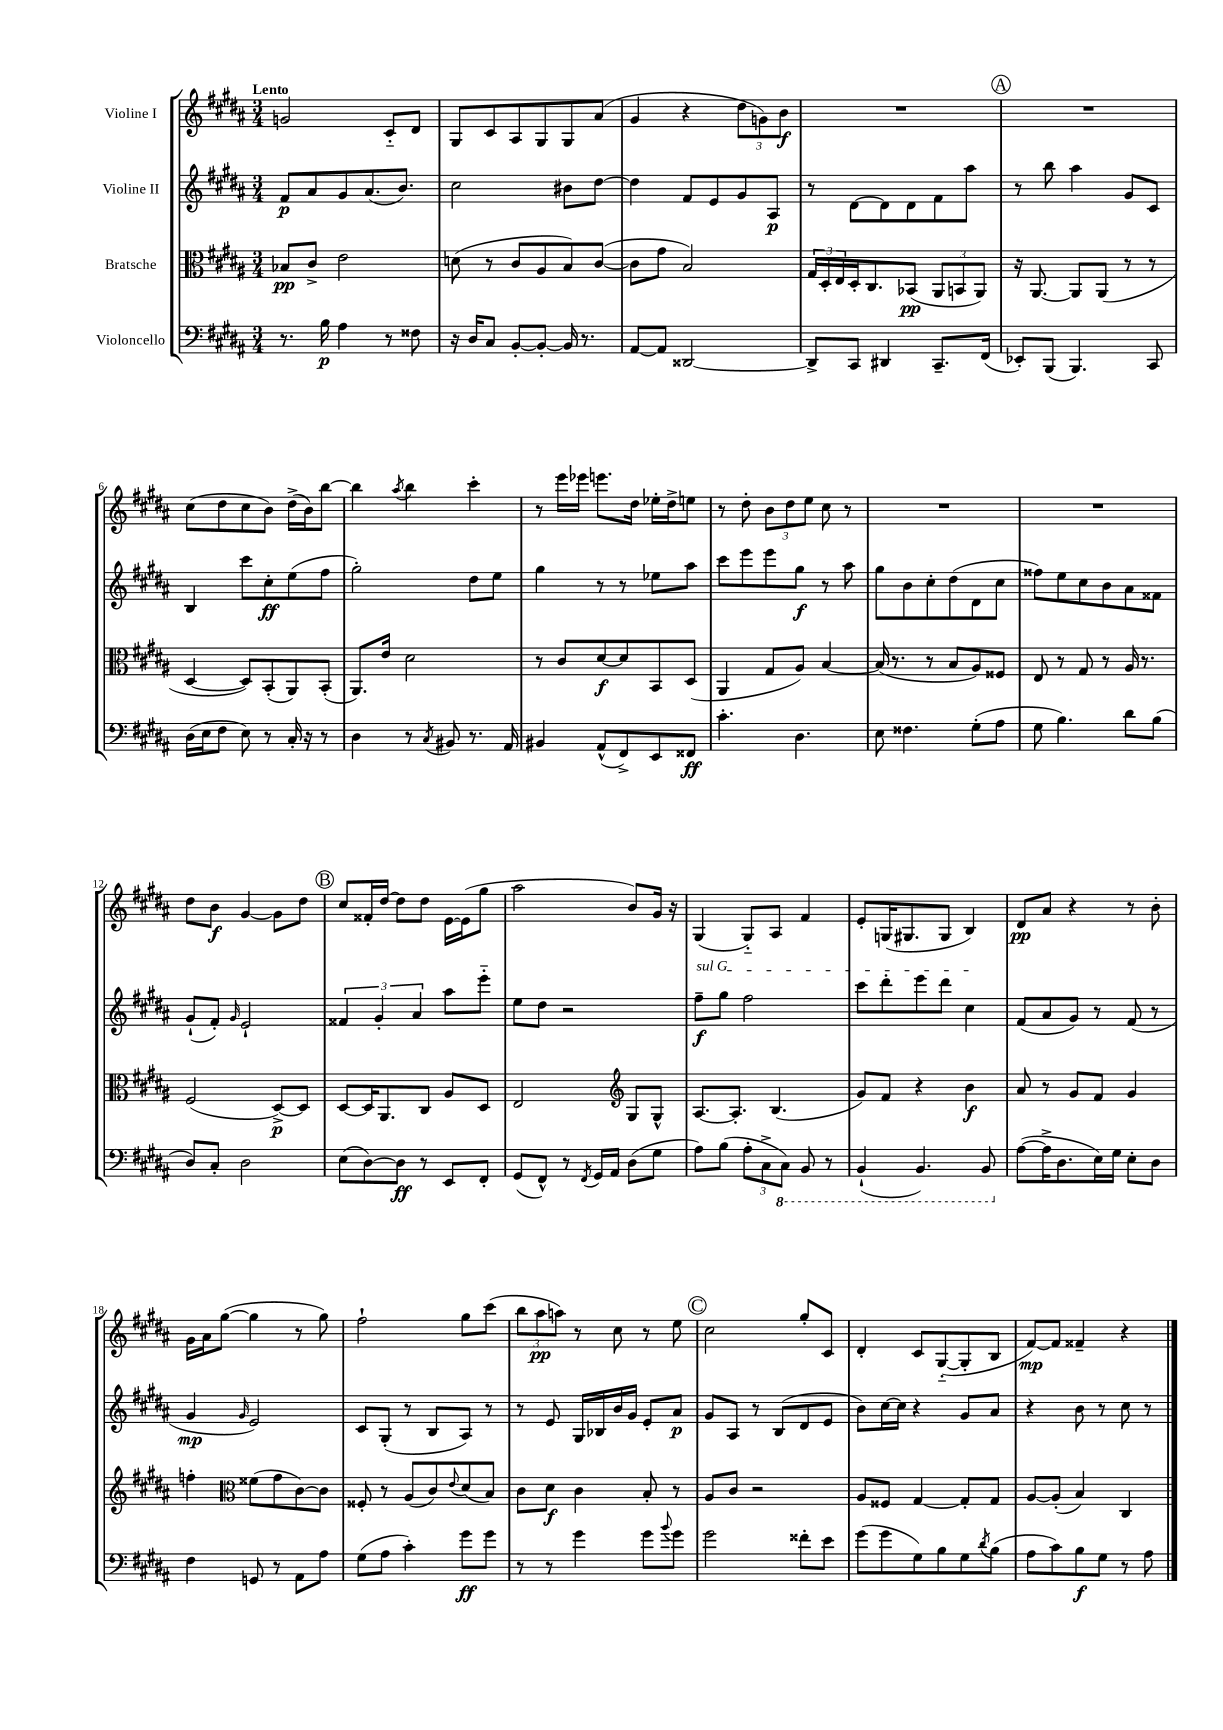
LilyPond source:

<<
\new StaffGroup <<
\new Staff = "s0" \with { instrumentName = "Violine I" } {
    \clef treble \key b \major \numericTimeSignature \time 3/4 \tempo "Lento"
    g'2 cis'8-_ dis'8 |
    gis8 cis'8 ais8 gis8 gis8 ais'8( |
    gis'4 r4 \tuplet 3/2 { dis''8 g'8) b'8\f } |
    R2. |
    \mark \markup { \circle "A" } R2. |
    cis''8( dis''8 cis''8 b'8) dis''16->( b'16) b''8~ |
    b''4 \acciaccatura { ais''8 } b''4 cis'''4-. |
    r8 e'''16 ees'''16 e'''8. dis''16 ees''16-. dis''16-> e''8 |
    r8 dis''8-. \tuplet 3/2 { b'8 dis''8 e''8 } cis''8 r8 |
    R2. |
    R2. |
    dis''8 b'8\f gis'4~ gis'8 dis''8 |
    \mark \markup { \circle "B" } cis''8 fisis'16-. dis''16~ dis''8 dis''8 e'16~ e'16( gis''8 |
    ais''2 b'8) gis'16 r16 |
    gis4( gis8-_) ais8 fis'4 |
    e'8-. g16( gis8. gis8 b4) |
    dis'8\pp ais'8 r4 r8 b'8-. |
    gis'16 ais'16 gis''8~( gis''4 r8 gis''8) |
    fis''2-! gis''8 cis'''8( |
    \tuplet 3/2 { b''8 ais''8\pp a''8) } r8 cis''8 r8 e''8 |
    \mark \markup { \circle "C" } cis''2 gis''8-. cis'8 |
    dis'4-. cis'8 gis8~-_( gis8-. b8 |
    fis'8~\mp) fis'8 fisis'4-- r4 \bar "|." |
}
\new Staff = "s1" \with { instrumentName = "Violine II" } {
    \clef treble \key b \major \numericTimeSignature \time 3/4
    fis'8\p ais'8 gis'8 ais'8.( b'8.) |
    cis''2 bis'8 dis''8~ |
    dis''4 fis'8 e'8 gis'8 ais8\p |
    r8 dis'8~ dis'8 dis'8 fis'8 ais''8 |
    \mark \markup { \circle "A" } r8 b''8 ais''4 gis'8 cis'8 |
    b4 cis'''8 cis''8-.\ff e''8( fis''8 |
    gis''2-.) dis''8 e''8 |
    gis''4 r8 r8 ees''8 ais''8 |
    cis'''8 e'''8 e'''8 gis''8\f r8 ais''8 |
    gis''8 b'8 cis''8-. dis''8( dis'8 cis''8 |
    fisis''8) e''8 cis''8 b'8 ais'8 fisis'8 |
    gis'8-!( fis'8-.) \grace { gis'16 } e'2-! |
    \mark \markup { \circle "B" } \tuplet 3/2 { fisis'4 gis'4-. ais'4 } ais''8 e'''8-_ |
    e''8 dis''8 r2 |
    \once \override TextSpanner.bound-details.left.text = \markup { \italic "sul G" } fis''8--\f\startTextSpan gis''8 fis''2 |
    cis'''8 dis'''8-. e'''8 dis'''8 cis''4\stopTextSpan |
    fis'8( ais'8 gis'8) r8 fis'8( r8 |
    gis'4\mp \grace { gis'16 } e'2) |
    cis'8 gis8-.( r8 b8 ais8) r8 |
    r8 e'8 gis16 bes16 b'16 gis'16 e'8-. ais'8\p |
    \mark \markup { \circle "C" } gis'8 ais8 r8 b8( dis'8 e'8 |
    b'8) cis''16~ cis''16 r4 gis'8 ais'8 |
    r4 b'8 r8 cis''8 r8 \bar "|." |
}
\new Staff = "s2" \with { instrumentName = "Bratsche" } {
    \clef alto \key b \major \numericTimeSignature \time 3/4
    bes8\pp cis'8-> e'2 |
    d'8( r8 cis'8 ais8 b8) cis'8~( |
    cis'8 gis'8 b2) |
    \tuplet 3/2 { gis16 dis16-. e16 } dis16-. cis8. bes,8\pp( \tuplet 3/2 { ais,8 b,8 ais,8) } |
    \mark \markup { \circle "A" } r16 ais,8.~ ais,8 ais,8( r8 r8 |
    dis4~ dis8) b,8-.( ais,8) b,8-.( |
    ais,8.) e'16 dis'2 |
    r8 cis'8 dis'8~\f dis'8 b,8 dis8( |
    ais,4 gis8 ais8) b4~ |
    b16( r8. r8 b8 ais8) fisis8 |
    e8 r8 gis8 r8 ais16 r8. |
    fis2( dis8~->\p) dis8 |
    \mark \markup { \circle "B" } dis8~ dis16 ais,8. cis8 ais8 dis8 |
    e2 \clef treble gis8 gis8-^ |
    ais8.~ ais8.-. b4.( |
    gis'8) fis'8 r4 b'4\f |
    ais'8 r8 gis'8 fis'8 gis'4 |
    f''4-. \clef alto fisis'8( gis'8 cis'8~) cis'8 |
    fisis8-. r8 ais8( cis'8) \appoggiatura { e'8 } dis'8( b8) |
    cis'8 dis'8\f cis'4 b8-. r8 |
    \mark \markup { \circle "C" } ais8 cis'8 r2 |
    ais8 fisis8 gis4~ gis8-. gis8 |
    ais8~ ais8-.( b4) cis4 \bar "|." |
}
\new Staff = "s3" \with { instrumentName = "Violoncello" } {
    \clef bass \key b \major \numericTimeSignature \time 3/4
    r8. b16\p ais4 r8 fisis8 |
    r16 dis16 cis8 b,8~-. b,8~-. b,16 r8. |
    ais,8~ ais,8 disis,2~ |
    disis,8-> cis,8 dis,4 cis,8.-- fis,16( |
    \mark \markup { \circle "A" } ees,8-.) b,,8( b,,4.) cis,8 |
    dis16( e16 fis8 e8) r8 cis16-. r16 r8 |
    dis4 r8 \acciaccatura { cis8 } bis,8 r8. ais,16 |
    bis,4 ais,8-^( fis,8->) e,8 fisis,8\ff |
    cis'4.-. dis4. |
    e8 fisis4. gis8-.( ais8 |
    gis8 b4.) dis'8 b8( |
    dis8) cis8-. dis2 |
    \mark \markup { \circle "B" } e8( dis8~) dis8\ff r8 e,8 fis,8-. |
    gis,8( fis,8-^) r8 \acciaccatura { fis,8 } gis,16 ais,16 dis8( gis8 |
    ais8) b8( \tuplet 3/2 { ais8-. cis8-> \ottava #-1 cis,8) } b,,8 r8 |
    b,,4-!( b,,4.) b,,8 \ottava #0 |
    ais8~( ais16-> dis8. e16) gis16 e8-. dis8 |
    fis4 g,8 r8 ais,8 ais8 |
    gis8( ais8 cis'4-.) gis'8\ff gis'8 |
    r8 r8 gis'4 gis'8 \appoggiatura { b'8 } gis'8 |
    \mark \markup { \circle "C" } gis'2 fisis'8-. e'8 |
    gis'8( gis'8 gis8) b8 gis8 \acciaccatura { dis'8 } b8( |
    ais8 cis'8) b8\f gis8 r8 ais8 \bar "|." |
}
>>
>>
